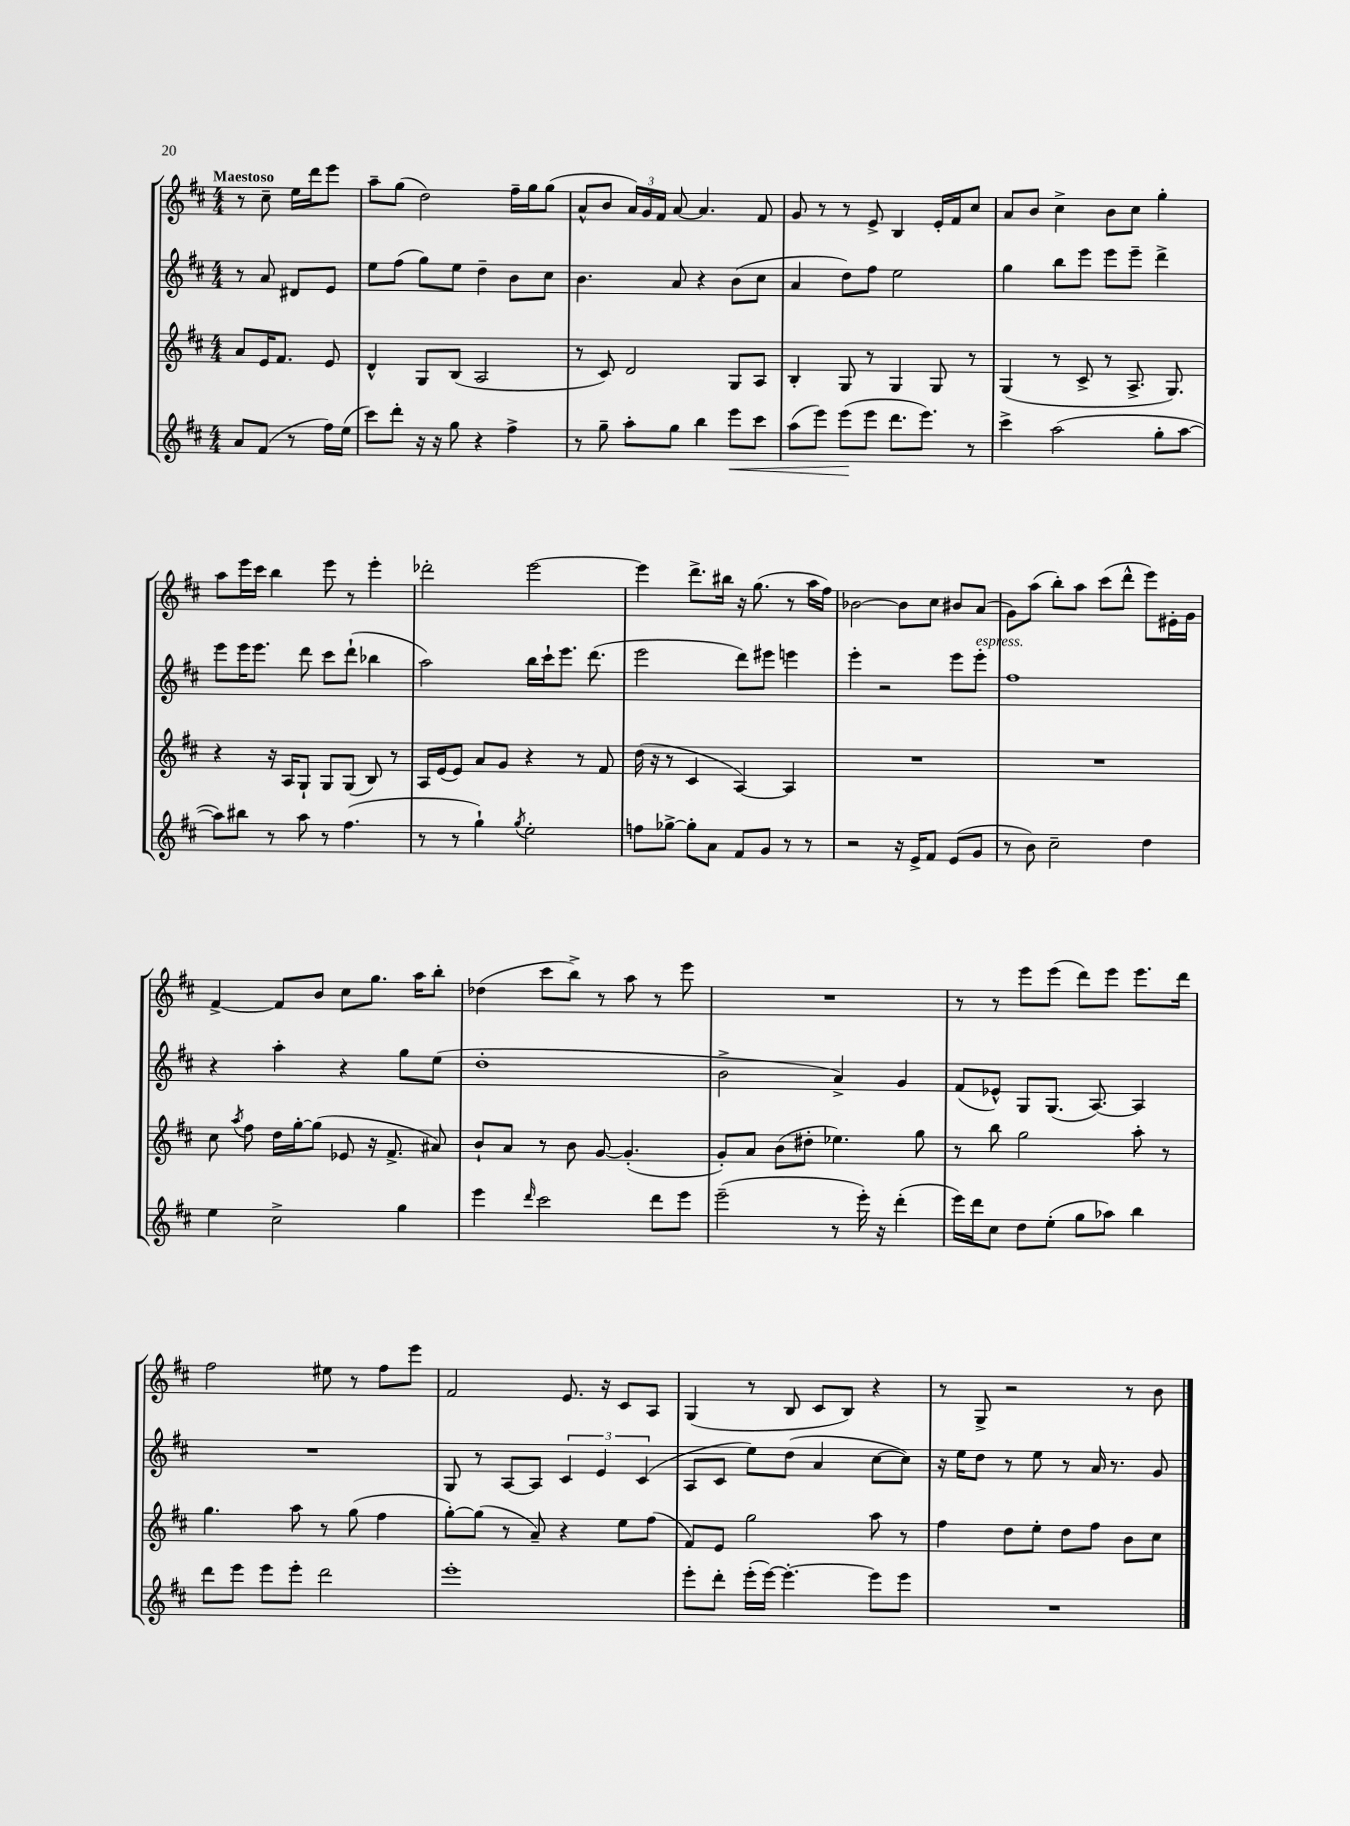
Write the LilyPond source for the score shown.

<<
\new StaffGroup <<
\new Staff = "s0" {
    \clef treble \key d \major \numericTimeSignature \time 4/4 \partial 2 \tempo "Maestoso"
    \autoBeamOff r8 cis''8-- e''16[ d'''16 e'''8] |
    a''8[-- g''8]( d''2) fis''16[-- g''16 g''8]( |
    a'8[-^ b'8] \tuplet 3/2 { a'16[) g'16 fis'16] } a'8~ a'4. fis'8 |
    g'8 r8 r8 e'8-> b4 e'16[-. fis'16 cis''8] |
    a'8[ b'8] cis''4-> b'8[ cis''8] g''4-. |
    a''8[ e'''16 cis'''16] b''4 e'''8 r8 e'''4-. |
    des'''2-. e'''2~ |
    e'''4 d'''8.[-> bis''16] r16 g''8.( r8 a''16[ fis''16]) |
    bes'2~ bes'8[ cis''8] bis'8[ a'8]( |
    g'8[) a''8]( b''8[-.) a''8] cis'''8[( d'''8]-^ e'''8[) eis'16-. g'16] |
    fis'4~-> fis'8[ b'8] cis''8[ g''8.] a''16[ b''8]-. |
    des''4( cis'''8[ b''8]->) r8 a''8 r8 e'''8 |
    R1 |
    r8 r8 e'''8[ e'''8]( d'''8[) e'''8] e'''8.[ d'''16] |
    fis''2 eis''8 r8 fis''8[ e'''8] |
    fis'2 e'8. r16 cis'8[ a8] |
    g4( r8 b8 cis'8[ b8]) r4 |
    r8 g8-> r2 r8 b'8 \bar "|." |
}
\new Staff = "s1" {
    \clef treble \key d \major \numericTimeSignature \time 4/4 \partial 2
    \autoBeamOff r8 a'8 dis'8[ e'8] |
    e''8[ fis''8]( g''8[) e''8] d''4-- b'8[ cis''8] |
    b'4. a'8 r4 b'8[( cis''8] |
    a'4 d''8[) fis''8] e''2 |
    g''4 b''8[ e'''8] e'''8[ e'''8]-- d'''4-> |
    e'''8[ e'''16 e'''8.] d'''8 cis'''8[ d'''8]-!( bes''4 |
    a''2) b''16[ cis'''16-! e'''8.] d'''8.( |
    e'''2 d'''8[) eis'''8] e'''4 |
    e'''4-. r2 e'''8[ e'''8]-.^\markup { \italic "espress." } |
    fis''1 |
    r4 a''4-. r4 g''8[ e''8]( |
    d''1-. |
    b'2-> a'4->) g'4 |
    fis'8[( ees'8]-^) g8[ g8.]( a8.~) a4 |
    R1 |
    g8 r8 a8[~ a8] \tuplet 3/2 { cis'4 e'4 cis'4( } |
    a8[ cis'8] e''8[) d''8]( a'4 cis''8[~ cis''8]) |
    r16 e''16[ d''8] r8 e''8 r8 a'16 r8. g'8 \bar "|." |
}
\new Staff = "s2" {
    \clef treble \key d \major \numericTimeSignature \time 4/4 \partial 2
    \autoBeamOff a'8[ e'16 fis'8.] e'8 |
    d'4-^ g8[ b8]( a2 |
    r8 cis'8) d'2 g8[ a8] |
    b4-. g8 r8 g4 g8 r8 |
    g4( r8 cis'8-> r8 a8.-> g8.) |
    r4 r16 a16[ g8]-! g8[ g8]( b8) r8 |
    a16[ e'16( e'8]) a'8[ g'8] r4 r8 fis'8 |
    d''16( r16 r8 cis'4 a4~) a4 |
    R1 |
    R1 |
    cis''8 \acciaccatura { a''8 } fis''8 d''16[ g''16~-. g''8]( ees'8 r16 fis'8.-> ais'8) |
    b'8[-! a'8] r8 b'8 g'8~ g'4.-.( |
    g'8[-.) a'8] b'8[( dis''8]-. ees''4.) g''8 |
    r8 b''8 g''2 a''8-. r8 |
    g''4. a''8 r8 g''8( fis''4 |
    g''8[~-.) g''8]( r8 a'8--) r4 e''8[ fis''8]( |
    fis'8[) e'8] g''2 a''8 r8 |
    fis''4 d''8[ e''8]-. d''8[ fis''8] b'8[ cis''8] \bar "|." |
}
\new Staff = "s3" {
    \clef treble \key d \major \numericTimeSignature \time 4/4 \partial 2
    \autoBeamOff a'8[ fis'8]( r8 fis''16[) e''16]( |
    cis'''8[) d'''8]-. r16 r16 g''8 r4 fis''4-> |
    r8 g''8-- a''8[-. g''8] b''4 e'''8[\< cis'''8] |
    a''8[( e'''8]) e'''8[\!( e'''8] d'''8.[ e'''8.]) r8 |
    cis'''4-> a''2( g''8[-. a''8]~ |
    a''8[) bis''8] r8 a''8 r8 fis''4.( |
    r8 r8 g''4-!) \acciaccatura { g''8 } e''2-. |
    f''8[ ges''8]~-> ges''8[-. a'8] fis'8[ g'8] r8 r8 |
    r2 r16 e'16[-> fis'8] e'8[( g'8] |
    r8 b'8) cis''2-- d''4 |
    e''4 cis''2-> g''4 |
    e'''4 \grace { d'''16 } cis'''2 d'''8[ e'''8] |
    e'''2--( r8 e'''16-.) r16 d'''4-.( |
    e'''16[) d'''16 cis''8] d''8[ e''8]-.( g''8[ aes''8]) b''4 |
    d'''8[ e'''8] e'''8[ e'''8]-. d'''2 |
    e'''1-. |
    e'''8[-. d'''8]-. e'''16[-.( e'''16]~) e'''4.~-. e'''8[ e'''8] |
    R1 \bar "|." |
}
>>
>>
\layout { \context { \Score \remove "Bar_number_engraver" } }
